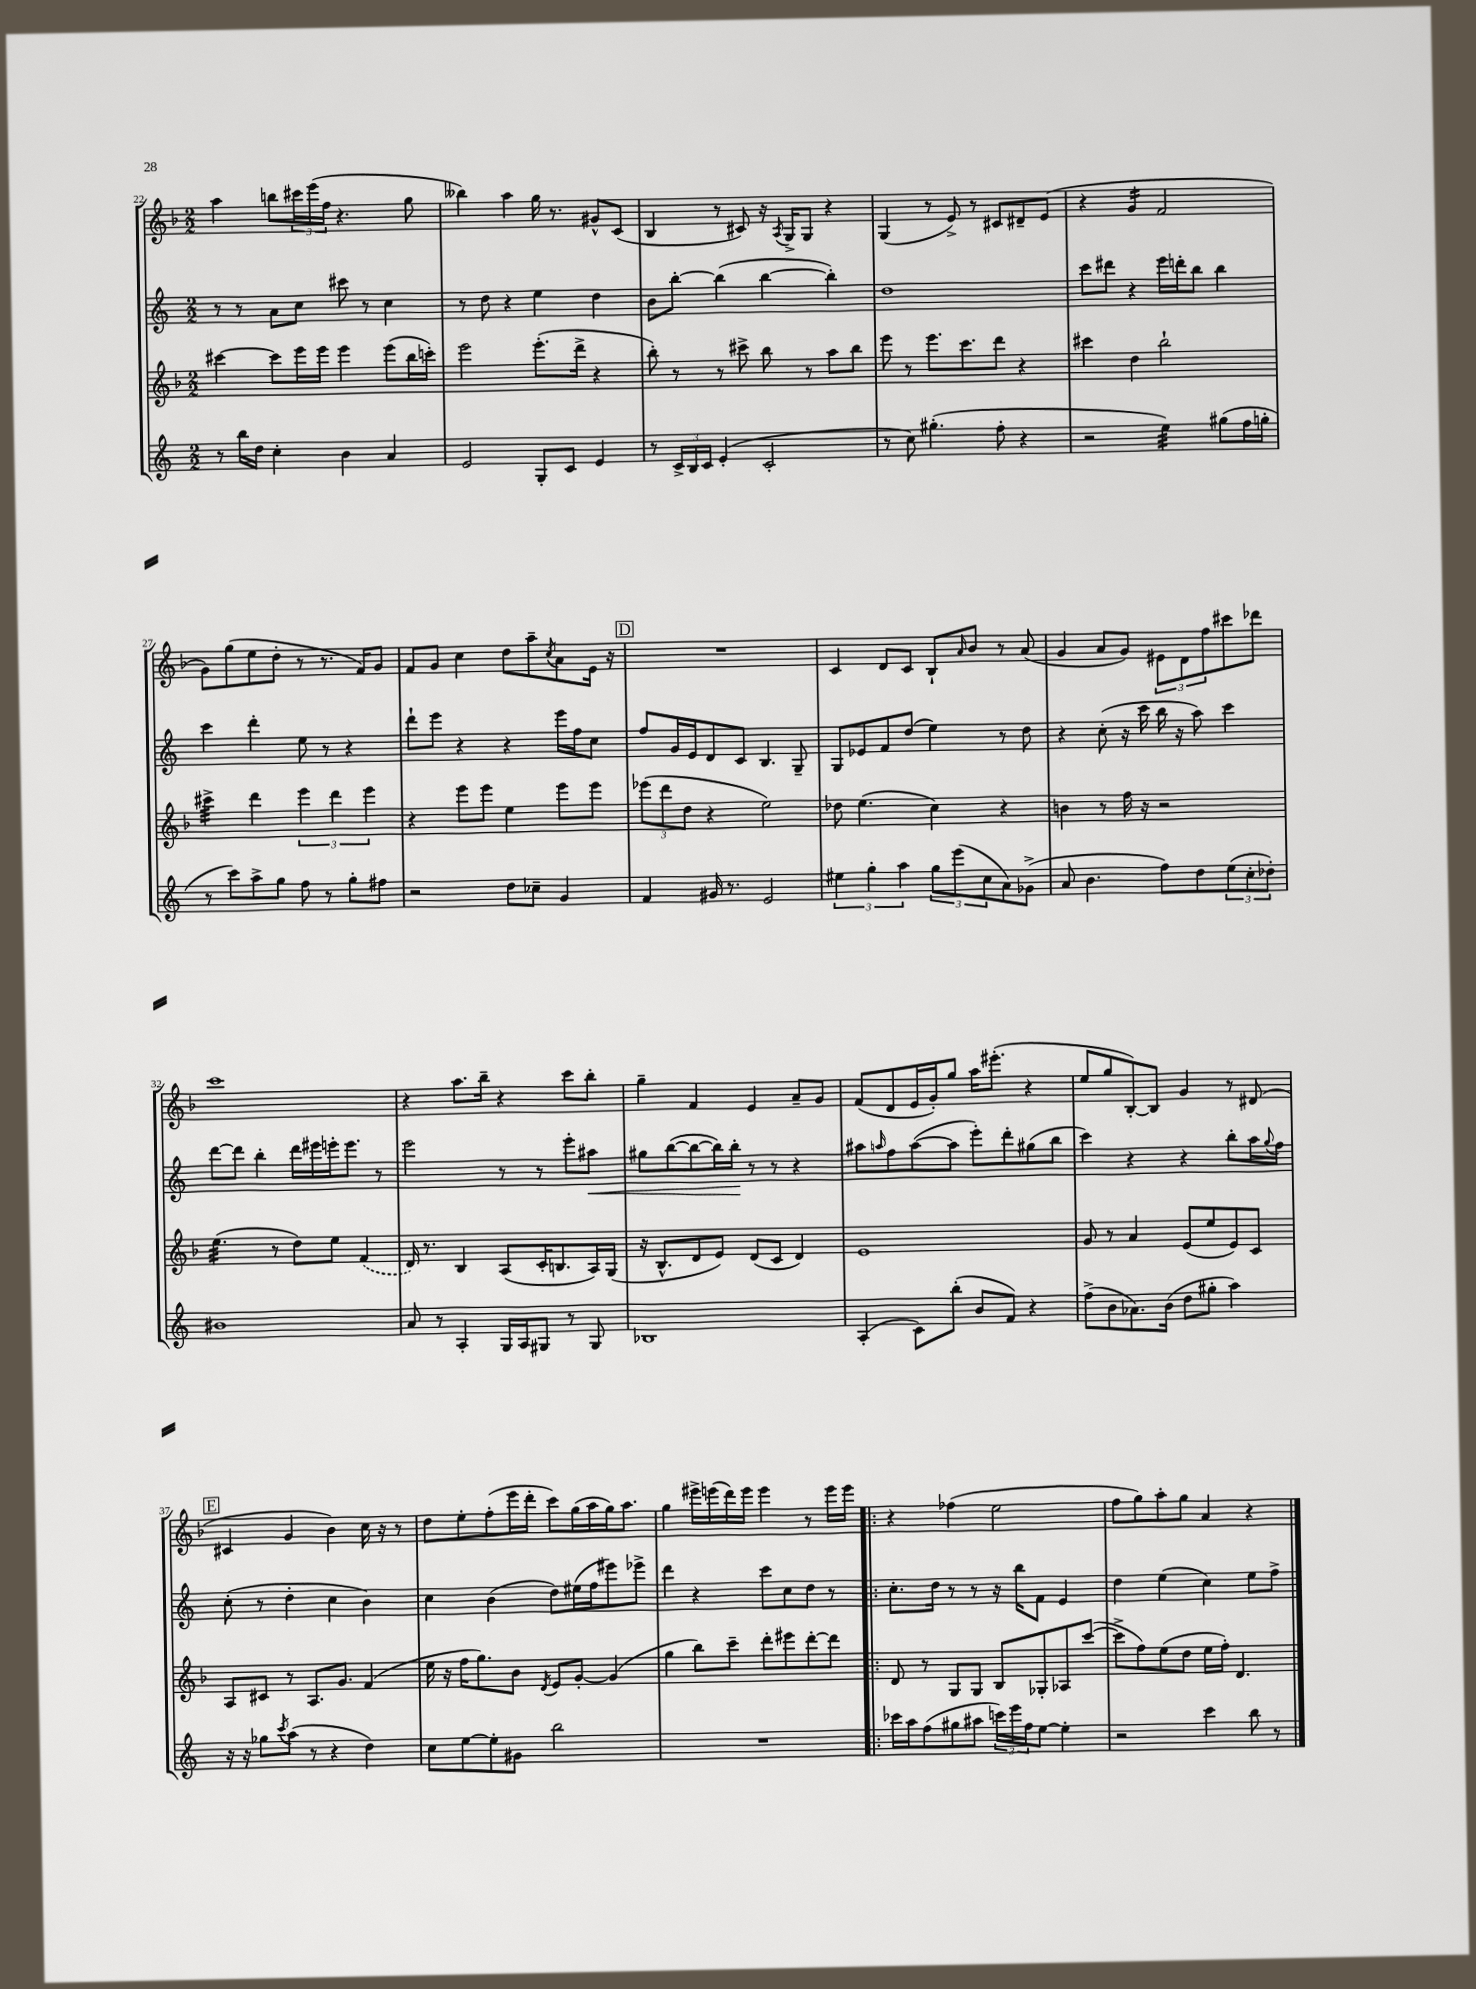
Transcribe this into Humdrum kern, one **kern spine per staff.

**kern	**kern	**kern	**kern
*staff4	*staff3	*staff2	*staff1
*clefG2	*clefG2	*clefG2	*clefG2
*k[]	*k[b-]	*k[]	*k[b-]
*M2/2	*M2/2	*M2/2	*M2/2
8r	[4ccc#	8r	4aa
16bb	.	8r	.
16dd	.	.	.
4cc'	8ccc#]	8a	8bb
.	16eee	8cc	24ccc#
.	.	.	(24eee
.	16eee	.	.
.	.	.	24ff
4b	4eee	8ccc#	4.r
.	.	8r	.
4a	(8eee	4cc	.
.	16bb-	.	8gg
.	16ccc')	.	.
=	=	=	=
2e	2eee	8r	4bb--)
.	.	8dd	.
.	.	4r	4aa
8G'	(8.eee'	4ee	16gg
.	.	.	8.r
8c	.	.	.
.	16ddd^	.	.
4e	4r	4dd	8g#^^
.	.	.	(8c
=	=	=	=
8r	8bb-')	8b	4B-
24c^	8r	[8bb'	.
24B	.	.	.
24c	.	.	.
(4e'	8r	(4bb]	8r
.	8ccc#^	.	8c#)
2c'	8bb-	[4bb	16r
.	.	.	8qA
.	.	.	16G^
.	8r	.	8G
.	8aa	4bb'])	4r
.	8bb-	.	.
=	=	=	=
8r	8eee	1dd	(4G
8cc)	8r	.	.
(4.gg#'	8.eee	.	8r
.	.	.	8e^)
.	8.ccc	.	.
.	.	.	8r
8ff'	8ddd	.	8c#
4r	4r	.	8d#~
.	.	.	(8e
=	=	=	=
2r	4ccc#	8ccc	4r
.	.	8ddd#	.
.	4dd	4r	4g
4ee)	2bb-`	16eee	2f
.	.	16ddd'	.
.	.	8bb	.
(8gg#	.	4bb	.
16ff	.	.	.
16gg'	.	.	.
=	=	=	=
8r	4ccc#^	4ccc	8g)
8ccc)	.	.	(8gg
8aa^	4ddd	4ddd'	8ee
8gg	.	.	8dd'
8ff	6eee	8ee	8r
8r	.	8r	8.r
.	6ddd	.	.
8gg'	.	4r	.
.	.	.	16f)
.	6eee	.	.
8ff#	.	.	8g
=	=	=	=
2r	4r	8ddd`	8f
.	.	8eee	8g
.	8eee	4r	4cc
.	8eee	.	.
8dd	4ee	4r	8dd
8cc-~	.	.	8aa~
.	.	.	8qcc
4g	8eee	16eee	8a
.	.	16ff	.
.	8eee	8cc	16e
.	.	.	16r
=	=	=	=
4f	(12eee-	8ff	1r
.	12ddd	.	.
.	.	16g	.
.	12dd	.	.
.	.	16e	.
16g#	4r	8d	.
8.r	.	.	.
.	.	8c	.
2e	2ee)	4.B	.
.	.	8G~	.
=	=	=	=
6ee#	8dd-	8G	4c
.	(4.ee	8e-	.
6gg'	.	.	.
.	.	8f	8d
6aa	.	.	.
.	.	(8dd	8c
12gg	4cc)	4ee)	8B-`
(12eee	.	.	.
.	.	.	16qqa
.	.	.	8b-
12cc	.	.	.
8a)	4r	8r	8r
(8g-^	.	8dd	(8a
=	=	=	=
8a	4b	4r	4g
4.b	.	.	.
.	8r	(8cc'	8a
.	16ff	16r	8g)
.	16r	16ccc	.
8ff)	2r	16bb	12e#
.	.	16r	.
.	.	.	12d
8dd	.	8aa)	.
.	.	.	12ff
(12ee	.	4ccc	8ccc#
12cc'	.	.	.
.	.	.	8ddd-
12dd-')	.	.	.
=	=	=	=
1b#	(4.ee	[8ddd	1ccc
.	.	8ddd]	.
.	.	4bb'	.
.	8r	.	.
.	8dd)	16ddd	.
.	.	16eee#	.
.	8ee	16eee'	.
.	.	8.eee	.
.	(4f	.	.
.	.	8r	.
=	=	=	=
8a	16d)	2eee	4r
.	8.r	.	.
8r	.	.	.
4A'	4B-	.	8.aa
.	.	.	16bb-~
16G	(8A	8r	4r
16A	.	.	.
8G#	16c'	8r	.
.	8.B	.	.
8r	.	8eee'	8ccc
8G#	16A)	8aa#	8bb-'
.	(16G	.	.
=	=	=	=
1B-	16r	8gg#	4gg~
.	8.B-^^	.	.
.	.	([8bb	.
.	8d	8bb_	4f
.	8e)	16bb])	.
.	.	16bb'	.
.	(8d	8r	4e
.	8c	8r	.
.	4d)	4r	8a~
.	.	.	8g
=	=	=	=
(4A'	1e	8aa#	(8f
.	.	16qqaa	.
.	.	8ff	8d
8c)	.	([8aa	16e
.	.	.	16g')
(8bb'	.	8aa]	8gg
8b	.	8eee')	16aa
.	.	.	(8.eee#'
8f)	.	8ddd'	.
4r	.	(8gg#	4r
.	.	8bb	.
=	=	=	=
(8ff^	8g	4ccc)	8ee
8b	8r	.	8gg
8.a-)	4a	4r	[8B-')
.	.	.	8B-]
(16b	.	.	.
8dd	(8e	4r	4g
8gg#'	8ee	.	.
4aa)	8e)	8bb'	8r
.	8c	16aa	(8d#
.	.	8qqgg	.
.	.	16ff	.
=	=	=	=
16r	8A	(8cc'	4c#
16r	.	.	.
8gg-	8c#	8r	.
8qccc	.	.	.
(8aa	8r	4dd'	4g
8r	8.A	.	.
4r	.	4cc	4b-)
.	8.g	.	.
4dd)	(4f	4b)	16cc
.	.	.	16r
.	.	.	8r
=	=	=	=
8cc	16ee	4cc	8dd
.	16r	.	.
[8ee	16ff	.	8ee'
.	8.gg)	.	.
8ee']	.	(4b	(8ff'
8g#	8b-	.	16eee
.	.	.	16ddd'
.	8qd	.	.
2bb	8e	8dd)	8ccc)
.	[8g'	(16ee#	(16gg
.	.	16ff	16aa
.	(4g]	8eee#)	16gg)
.	.	.	8.aa
.	.	8eee-^	.
=	=	=	=
1r	4gg	4ddd	4gg
.	8bb-)	4r	16eee#^
.	.	.	(16eee
.	8ccc~	.	16ddd)
.	.	.	16eee
.	8ddd'	8ccc	4eee
.	8eee#	8cc	.
.	[8ddd'	8dd	8r
.	8ddd]	8r	16eee
.	.	.	16eee
=!|:	=!|:	=!|:	=!|:
16ccc-	8d	8.cc'	4r
16aa	.	.	.
(8ff	8r	.	.
.	.	16dd	.
8gg#	8G	8r	(4ff-
8aa#	8G	8r	.
24ccc)	8B-	16r	2ee
24eee	.	.	.
.	.	16bb	.
24ff	.	.	.
[8ee	8G-'	8f	.
4ee']	8A-	4e	.
.	([8ccc	.	.
=	=	=	=
2r	8ccc^]	4dd	8ff
.	8ff)	.	8gg)
.	(8ee	(4ee	8aa'
.	8dd	.	8gg
4ccc	16ee	4cc)	4a
.	16ff')	.	.
.	4.d	.	.
8bb	.	8ee	4r
8r	.	8ff^	.
==	==	==	==
*-	*-	*-	*-
